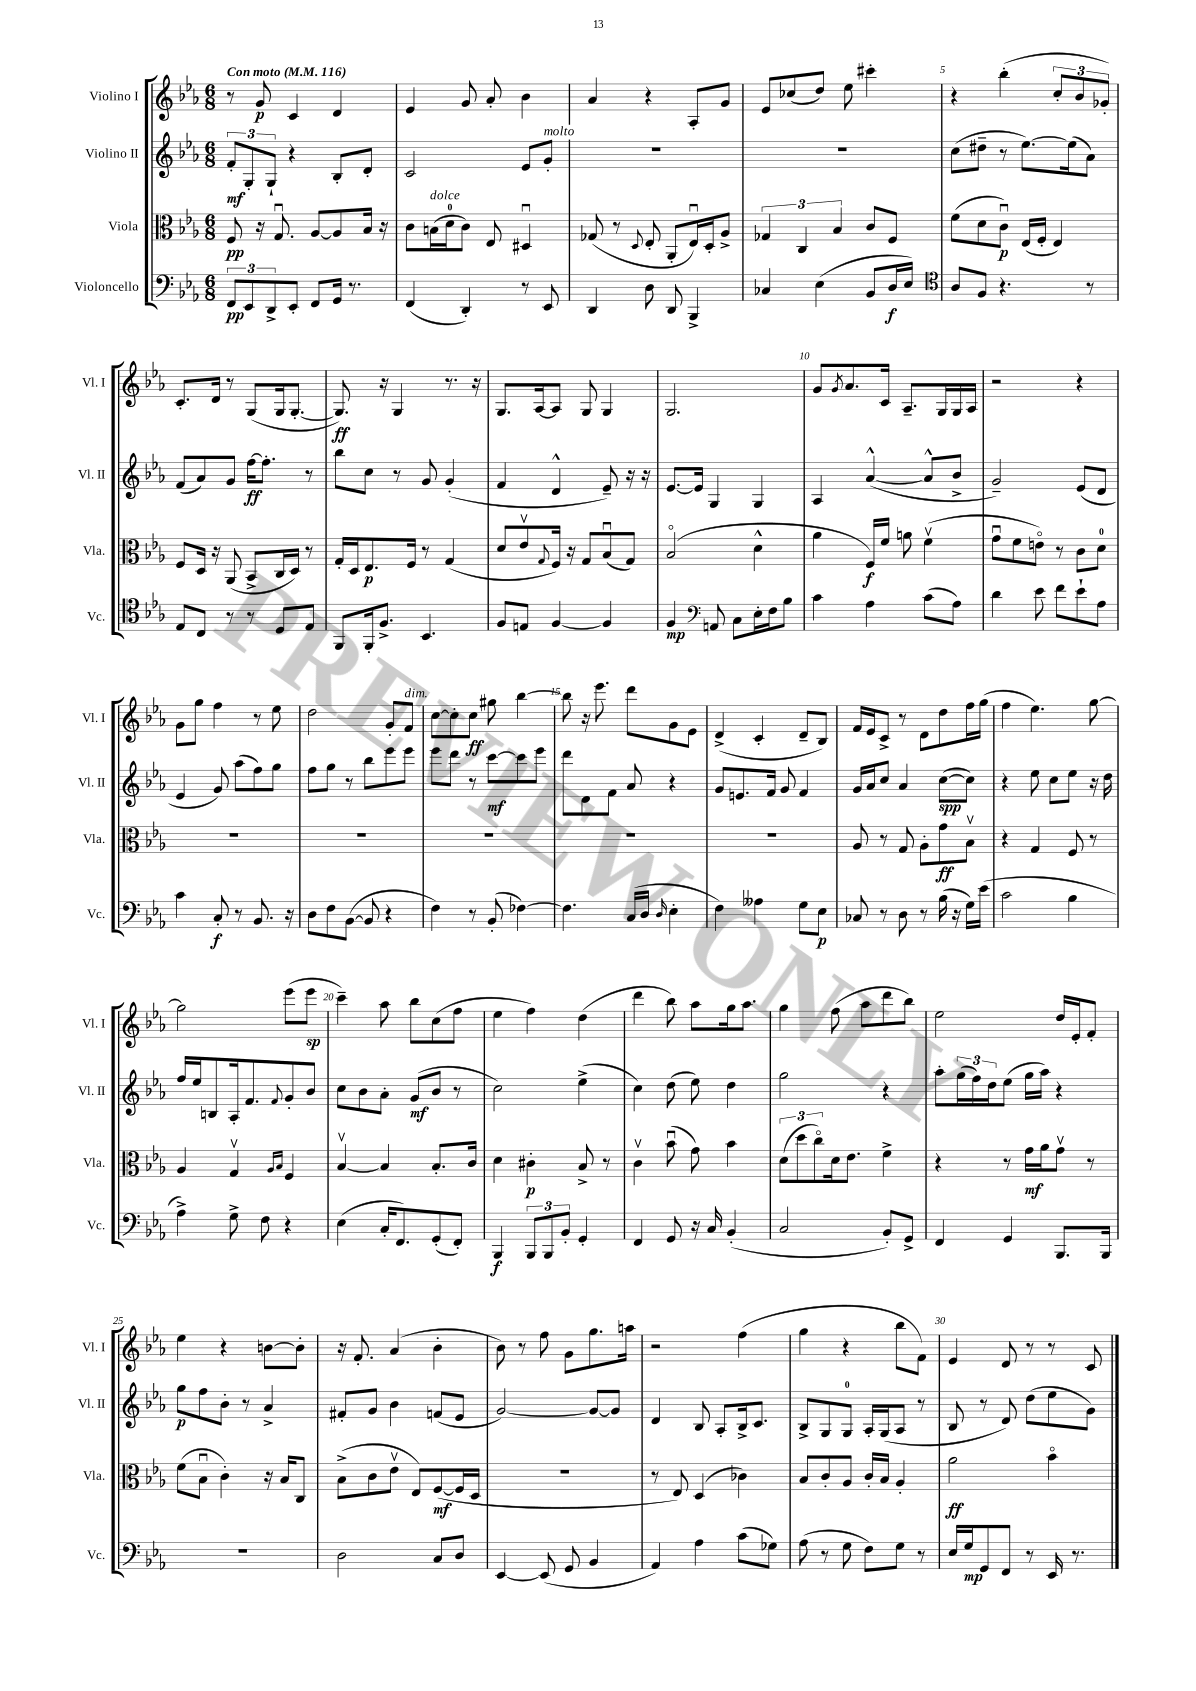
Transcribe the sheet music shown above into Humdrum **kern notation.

**kern	**dynam	**kern	**dynam	**kern	**dynam	**kern	**dynam
*part4	*part4	*part3	*part3	*part2	*part2	*part1	*part1
*staff4	*staff4	*staff3	*staff3	*staff2	*staff2	*staff1	*staff1
*I"Violoncello	*	*I"Viola	*	*I"Violino II	*	*I"Violino I	*
*I'Vc.	*	*I'Vla.	*	*I'Vl. II	*	*I'Vl. I	*
*clefF4	*	*clefC3	*	*clefG2	*	*clefG2	*
*k[b-e-a-]	*	*k[b-e-a-]	*	*k[b-e-a-]	*	*k[b-e-a-]	*
*M6/8	*	*M6/8	*	*M6/8	*	*M6/8	*
*MM116	*	*MM116	*	*MM116	*	*MM116	*
=1	=1	=1	=1	=1	=1	=1	=1
!	!	!	!	!	!	!LO:TX:a:B:t=Con moto	!
12FF/L	pp	8F/	pp	12f'/L	mf	8r	.
12EE-/	.	.	.	12G'/	.	.	.
.	.	16r	.	.	.	8g/	p
12DD^/	.	.	.	12G`/J	.	.	.
.	.	8.Gu/	.	.	.	.	.
8EE-'/J	.	.	.	4r	.	4c/	.
8FF/L	.	[8A-/L	.	.	.	.	.
16GG/Jk	.	8A-/]	.	8B-'/L	.	4d/	.
8.r	.	.	.	.	.	.	.
.	.	16B-/Jk	.	8d'/J	.	.	.
.	.	16r	.	.	.	.	.
=2	=2	=2	=2	=2	=2	=2	=2
(4FF/	.	8c\L	.	2c/	.	4e-/	.
!	!	!LO:TX:a:i:t=dolce	!	!	!	!	!
.	.	(16Bn\L	.	.	.	.	.
.	.	16d\J	.	.	.	.	.
4DD'/)	.	8c\J)	.	.	.	8g/	.
.	.	8E-/	.	.	.	8a-'/	.
8r	.	4D#Xu/	.	8e-/L	.	4b-\	.
!	!	!	!	!LO:TX:a:i:t=molto	!	!	!
8EE-/	.	.	.	8g'/J	.	.	.
=3	=3	=3	=3	=3	=3	=3	=3
4DD/	.	(8G-X/	.	2.r	.	4a-/	.
.	.	8r	.	.	.	.	.
.	.	8qqD/	.	.	.	.	.
8D\	.	8E-'/	.	.	.	4r	.
8DD/	.	8AA-'/L	.	.	.	.	.
4BBB-^/	.	16E-u/L)	.	.	.	8A-'/L	.
.	.	16D'/J	.	.	.	.	.
.	.	8A-^/J	.	.	.	8g/J	.
=4	=4	=4	=4	=4	=4	=4	=4
4C-X/	.	6G-X/	.	2.r	.	8e-/L	.
.	.	.	.	.	.	(8cc-X/	.
.	.	6C/	.	.	.	.	.
(4E-\	.	.	.	.	.	8dd/J)	.
.	.	6B-/	.	.	.	.	.
.	.	.	.	.	.	8ee-\	.
8BB-/L	.	8c/L	.	.	.	4ccc#X'\	.
16D/L	f	8F/J	.	.	.	.	.
16E-/JJ)	.	.	.	.	.	.	.
=5	=5	=5	=5	=5	=5	=5	=5
*clefC4	*	*	*	*	*	*	*
8A-/L	.	(8f\L	.	(8cc\L	.	4r	.
8F/J	.	8d\	.	8dd#X~\J	.	.	.
4.r	.	8cu\J)	p	8r	.	(4bb-'\	.
.	.	(16E-/LL	.	[8.ee-\L)	.	.	.
.	.	16F'/JJ	.	.	.	.	.
.	.	4E-/)	.	.	.	12cc'/L	.
.	.	.	.	(16ee-\k]	.	.	.
.	.	.	.	.	.	12b-/	.
8r	.	.	.	8a-\J)	.	.	.
.	.	.	.	.	.	12g-X'/J)	.
!!LO:LB:g=z
=6	=6	=6	=6	=6	=6	=6	=6
8E-/L	.	8F/L	.	(8f/L	.	8.c'/L	.
8C/J	.	16D/Jk	.	8a-/)	.	.	.
.	.	16r	.	.	.	16d/Jk	.
8r	.	(8AA-/	.	8g/J	.	8r	.
8r	.	8BB-^/L	.	[16ff\KL	ff	(8G/L	.
.	.	.	.	8.ff'\J]	.	.	.
8D/L	.	16C/L	.	.	.	16G/k	.
.	.	16D/JJ)	.	.	.	[8.G'/J	.
8E-/J	.	8r	.	8r	.	.	.
=7	=7	=7	=7	=7	=7	=7	=7
8FF/L	.	16G'/LL	.	8bb-\L	.	8.G/])	ff
.	.	16D/J	.	.	.	.	.
16FF'/k	.	8.E-/	p	8cc\J	.	.	.
8.F^/J	.	.	.	.	.	16r	.
.	.	.	.	8r	.	4G/	.
.	.	16F/Jk	.	.	.	.	.
4.BB-/	.	8r	.	8g/	.	.	.
.	.	(4G/	.	(4g'/	.	8.r	.
.	.	.	.	.	.	16r	.
=8	=8	=8	=8	=8	=8	=8	=8
8F/L	.	8d/L	.	4f/	.	8.G/L	.
8En/J	.	8e-v/	.	.	.	.	.
.	.	.	.	.	.	[16A-/k	.
.	.	8qqG/	.	.	.	.	.
[4F/	.	16F/Jk)	.	4d^^/	.	8A-/J]	.
.	.	16r	.	.	.	.	.
.	.	8G/L	.	.	.	8G/	.
4F/]	.	(8B-u/	.	8e-~/)	.	4G/	.
.	.	8G/J)	.	16r	.	.	.
.	.	.	.	16r	.	.	.
=9	=9	=9	=9	=9	=9	=9	=9
4F/	mp	(2B-/	.	[8.e-/L	.	2.G/	.
.	.	.	.	16e-/Jk]	.	.	.
*clefF4	*	*	*	*	*	*	*
8AAn/	.	.	.	4G/	.	.	.
8C\L	.	.	.	.	.	.	.
16E-'\L	.	4d^^\	.	4G/	.	.	.
16F\J	.	.	.	.	.	.	.
8B-\J	.	.	.	.	.	.	.
=10	=10	=10	=10	=10	=10	=10	=10
4c\	.	4a-\	.	4A-/	.	8g/L	.
.	.	.	.	.	.	8qg/	.
.	.	.	.	.	.	8.a-/	.
4A-\	.	16F/LL)	f	([4a-^^/	.	.	.
.	.	16f/JJ	.	.	.	16c/Jk	.
.	.	8an\	.	.	.	8.A-~/L	.
(8c\L	.	(4fv\	.	8a-^^/L]	.	.	.
.	.	.	.	.	.	16G/L	.
8A-\J)	.	.	.	8b-^/J	.	16G/	.
.	.	.	.	.	.	16A-/JJ	.
=11	=11	=11	=11	=11	=11	=11	=11
4d\	.	8gu\L	.	2g~/)	.	2r	.
.	.	8f\	.	.	.	.	.
8e-\	.	8en\J)	.	.	.	.	.
8f\L	.	8r	.	.	.	.	.
8e-`\	.	8c\L	.	(8e-/L	.	4r	.
8A-\J	.	8d\J	.	8d/J	.	.	.
!!LO:LB:g=z
=12	=12	=12	=12	=12	=12	=12	=12
4c\	.	2.r	.	4e-/	.	8g\L	.
.	.	.	.	.	.	8gg\J	.
8C'/	f	.	.	8g/)	.	4ff\	.
8r	.	.	.	(8aa-\L	.	.	.
8.BB-/	.	.	.	8ff\)	.	8r	.
.	.	.	.	8gg\J	.	8ee-\	.
16r	.	.	.	.	.	.	.
=13	=13	=13	=13	=13	=13	=13	=13
8D\L	.	2.r	.	8ff\L	.	2dd\	.
8F\	.	.	.	8gg\J	.	.	.
([8BB-\J	.	.	.	8r	.	.	.
8BB-/]	.	.	.	8bb-\L	.	.	.
4r	.	.	.	8eee-\	.	8g'/L	.
!	!	!	!	!	!	!LO:TX:a:i:t=dim.	!
.	.	.	.	8eee-\J	.	8f/J	.
=14	=14	=14	=14	=14	=14	=14	=14
4F\)	.	2.r	.	8eee-\L	.	[8cc\L	.
.	.	.	.	8ddd\J	.	8cc'\]	.
8r	.	.	.	8r	.	8cc\J	ff
(8BB-'/	.	.	.	[8ccc\L	mf	8gg#X\	.
[4F-X\)	.	.	.	8ccc\]	.	[4bb-\	.
.	.	.	.	8eee-\J	.	.	.
=15	=15	=15	=15	=15	=15	=15	=15
4.F-\]	.	2.r	.	8ddd\L	.	8bb-\]	.
.	.	.	.	8d\	.	16r	.
.	.	.	.	.	.	8.eee-\	.
.	.	.	.	8f\J	.	.	.
(16C/LL	.	.	.	8a-/	.	8ddd\L	.
16D/JJ	.	.	.	.	.	.	.
16qqD/	.	.	.	.	.	.	.
4E-'\	.	.	.	4r	.	8g\	.
.	.	.	.	.	.	8e-\J	.
=16	=16	=16	=16	=16	=16	=16	=16
4F\)	.	2.r	.	8g/L	.	(4d^/	.
.	.	.	.	8.en/	.	.	.
4A--X\	.	.	.	.	.	4c'/	.
.	.	.	.	16f/Jk	.	.	.
.	.	.	.	8g/	.	.	.
8G\L	.	.	.	4f/	.	8d~/L	.
8E-\J	p	.	.	.	.	8B-/J)	.
=17	=17	=17	=17	=17	=17	=17	=17
8C-X/	.	8A-/	.	16g/LL	.	16f/LL	.
.	.	.	.	16a-/J	.	16e-/J	.
8r	.	8r	.	8cc/J	.	8c^/J	.
8D\	.	8G/	.	4a-/	.	8r	.
8r	.	8A-'\L	.	.	.	8d\L	.
(16B-\	.	8g\	ff	([8cc\L	spp	8dd\	.
16r	.	.	.	.	.	.	.
16G\LL)	.	8B-v\J	.	8cc\J])	.	16ff\L	.
(16e-\JJ	.	.	.	.	.	(16gg\JJ	.
=18	=18	=18	=18	=18	=18	=18	=18
2c\	.	4r	.	4r	.	4ff\	.
.	.	4G/	.	8ee-\	.	4.ee-\)	.
.	.	.	.	8cc\L	.	.	.
4B-\	.	8F/	.	8ee-\J	.	.	.
.	.	8r	.	16r	.	[8gg\	.
.	.	.	.	16dd\	.	.	.
!!LO:LB:g=z
=19	=19	=19	=19	=19	=19	=19	=19
4A-^\)	.	4A-/	.	16ff/LL	.	2gg\]	.
.	.	.	.	16ee-/J	.	.	.
.	.	.	.	8Bn/	.	.	.
8G^\	.	4Gv/	.	16A-'/k	.	.	.
.	.	.	.	8.f/	.	.	.
8F\	.	.	.	.	.	.	.
.	.	16qqA-/LL	.	.	.	.	.
.	.	16qqB-/JJ	.	8qqf/	.	.	.
4r	.	4F/	.	8g'/	.	(8eee-\L	.
.	.	.	.	8b-/J	.	8eee-\J	sp
=20	=20	=20	=20	=20	=20	=20	=20
(4E-\	.	[4B-v/	.	8cc\L	.	4ccc~\)	.
.	.	.	.	8b-\	.	.	.
16C'/KL	.	4B-/]	.	8a-'\J	.	8aa-\	.
8.FF/)	.	.	.	.	.	.	.
.	.	.	.	(8g/L	mf	8bb-\L	.
(8GG'/	.	8.B-'/L	.	8b-/J	.	(8cc\	.
8FF'/J)	.	.	.	8r	.	8ff\J	.
.	.	16c/Jk	.	.	.	.	.
=21	=21	=21	=21	=21	=21	=21	=21
4BBB-/	f	4d\	.	2cc\)	.	4ee-\	.
12BBB-/L	.	4c#X'\	p	.	.	4ff\)	.
12BBB-/	.	.	.	.	.	.	.
12BB-'/J	.	.	.	.	.	.	.
4GG'/	.	8B-^/	.	(4ee-^\	.	(4dd\	.
.	.	8r	.	.	.	.	.
=22	=22	=22	=22	=22	=22	=22	=22
4FF/	.	4cv\	.	4cc\)	.	4ddd\	.
8GG/	.	(8b-u\	.	(8dd\	.	8bb-\)	.
16r	.	8g\)	.	8ee-\)	.	8aa-\L	.
16C/	.	.	.	.	.	.	.
(4BB-'/	.	4b-\	.	4dd\	.	16gg\k	.
.	.	.	.	.	.	8.aa-\J	.
=23	=23	=23	=23	=23	=23	=23	=23
2C/	.	(12d\L	.	2gg\	.	4gg\	.
.	.	12dd\	.	.	.	.	.
.	.	12cc\)	.	.	.	.	.
.	.	16d\k	.	.	.	(8ff\	.
.	.	8.e-\J	.	.	.	.	.
.	.	.	.	.	.	8aa-\L	.
8BB-'/L)	.	4f^\	.	4r	.	8ddd\	.
8GG^/J	.	.	.	.	.	8bb-\J)	.
=24	=24	=24	=24	=24	=24	=24	=24
4FF/	.	4r	.	8aa-'\L	.	2ee-\	.
.	.	.	.	(24gg\L	.	.	.
.	.	.	.	24ff\)	.	.	.
.	.	.	.	24dd\J	.	.	.
4GG/	.	8r	.	(8ee-\J	.	.	.
.	.	16g\LL	mf	16gg\LL	.	.	.
.	.	16a-\J	.	16aa-\JJ)	.	.	.
8.BBB-/L	.	8gv\J	.	4r	.	16dd/LL	.
.	.	.	.	.	.	16e-'/J	.
.	.	8r	.	.	.	8f'/J	.
16BBB-/Jk	.	.	.	.	.	.	.
!!LO:LB:g=z
=25	=25	=25	=25	=25	=25	=25	=25
2.r	.	(8f\L	.	8gg\L	p	4ee-\	.
.	.	8B-u\J	.	8ff\	.	.	.
.	.	4c'\)	.	8b-'\J	.	4r	.
.	.	.	.	8r	.	.	.
.	.	16r	.	4a-^/	.	[8bn\L	.
.	.	16B-/KL	.	.	.	.	.
.	.	8C/J	.	.	.	8b'\J]	.
=26	=26	=26	=26	=26	=26	=26	=26
2D\	.	(8B-^\L	.	8f#X'/L	.	16r	.
.	.	.	.	.	.	8.f'/	.
.	.	8c\	.	8g/J	.	.	.
.	.	8e-v\J	.	4b-\	.	(4a-/	.
.	.	8E-/L)	.	.	.	.	.
8C/L	.	([8F/	mf	(8fn/L	.	4b-'\	.
8D/J	.	16F/L]	.	8e-/J	.	.	.
.	.	16D/JJ	.	.	.	.	.
=27	=27	=27	=27	=27	=27	=27	=27
[4EE-/	.	2.r	.	[2g/)	.	8b-\)	.
.	.	.	.	.	.	8r	.
(8EE-/]	.	.	.	.	.	8ff\	.
8GG/	.	.	.	.	.	8g\L	.
4BB-/	.	.	.	8g/L_	.	8.gg\	.
.	.	.	.	8g/J]	.	.	.
.	.	.	.	.	.	16aan\Jk	.
=28	=28	=28	=28	=28	=28	=28	=28
4AA-/)	.	8r	.	4d/	.	2r	.
.	.	8E-/)	.	.	.	.	.
4A-\	.	(4D/	.	8B-/	.	.	.
.	.	.	.	8A-'/L	.	.	.
(8c\L	.	4c-X\)	.	16B-^/k	.	(4ff\	.
.	.	.	.	8.c/J	.	.	.
8G-X\J)	.	.	.	.	.	.	.
=29	=29	=29	=29	=29	=29	=29	=29
(8A-\	.	8B-/L	.	8B-^/L	.	4gg\	.
8r	.	8c'/	.	8G/	.	.	.
8G\	.	8A-/J	.	8G/J	.	4r	.
8F\L)	.	16c'/LL	.	16A-'/LL	.	.	.
.	.	16B-/JJ	.	(16G/J	.	.	.
8G\J	.	4A-'/	.	8A-/J	.	8bb-\L	.
8r	.	.	.	8r	.	8f\J)	.
=30	=30	=30	=30	=30	=30	=30	=30
16E-/LL	.	2a-\	ff	8B-/	.	4e-/	.
16G/J	mp	.	.	.	.	.	.
8GG/	.	.	.	8r	.	.	.
8FF/J	.	.	.	8d/)	.	8d/	.
8r	.	.	.	(8dd\L	.	8r	.
16EE-/	.	4b-\	.	8ee-\	.	8r	.
8.r	.	.	.	.	.	.	.
.	.	.	.	8g\J)	.	8c/	.
==	==	==	==	==	==	==	==
*-	*-	*-	*-	*-	*-	*-	*-
